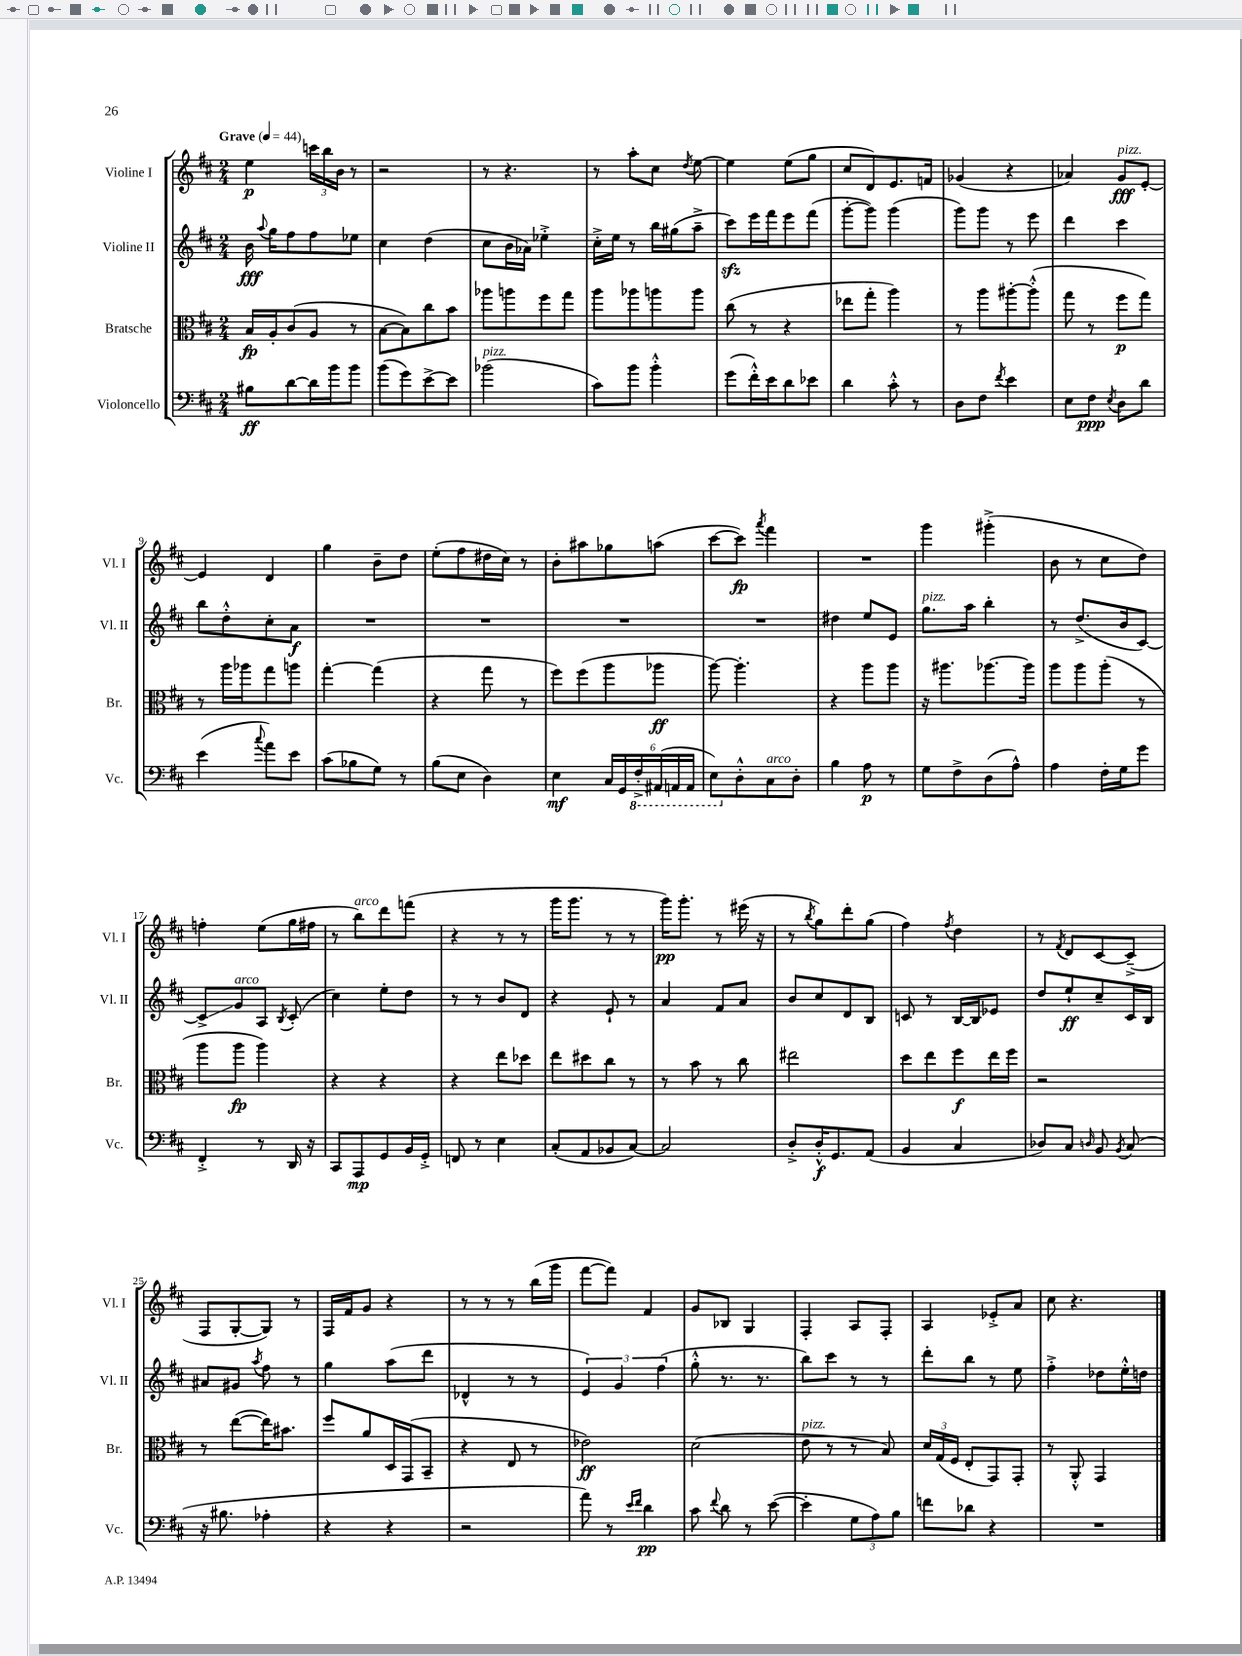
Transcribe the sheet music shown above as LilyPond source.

<<
\new StaffGroup <<
\new Staff = "s0" \with { instrumentName = "Violine I" shortInstrumentName = "Vl. I" } {
    \clef treble \key d \major \numericTimeSignature \time 2/4 \tempo "Grave" 4 = 44
    \autoBeamOff e''4\p \tuplet 3/2 { c'''16[ b''16 b'16] } r8 |
    r2 |
    r8 r4. |
    r8 a''8[-. cis''8] \acciaccatura { d''8 } e''8~ |
    e''4 e''8[( g''8] |
    cis''8[ d'8) e'8. f'16] |
    ges'4( r4 |
    aes'4) g'8[\fff^\markup { \italic "pizz." } e'8]~-. |
    e'4 d'4 |
    g''4 b'8[-- d''8] |
    e''8[-.( fis''8 dis''16 cis''16]) r8 |
    b'8[-. ais''8 ges''8 a''8]( |
    cis'''8[~ cis'''8]\fp) \acciaccatura { a'''8 } fis'''4 |
    R2 |
    g'''4 gis'''4-.->( |
    b'8 r8 cis''8[ d''8]) |
    f''4-. e''8[( g''16 fis''16] |
    r8 b''8[^\markup { \italic "arco" }) d'''8 f'''8]( |
    r4 r8 r8 |
    g'''16[ g'''8.] r8 r8 |
    g'''16[\pp) g'''8.]-. r8 eis'''16( r16 |
    r8 \acciaccatura { b''8 } g''8[) d'''8-. g''8]( |
    fis''4) \acciaccatura { fis''8 } d''4 |
    r8 \acciaccatura { fis'8 } d'8[ cis'8~ cis'8]--->( |
    fis8[ g8~-. g8]) r8 |
    fis16[ fis'16 g'8] r4 |
    r8 r8 r8 b''16[( g'''16] |
    fis'''8[~ fis'''8]) fis'4 |
    g'8[ bes8] g4 |
    fis4-. a8[ fis8]-. |
    a4 ees'8[-.-> a'8] |
    cis''8 r4. \bar "|." |
}
\new Staff = "s1" \with { instrumentName = "Violine II" shortInstrumentName = "Vl. II" } {
    \clef treble \key d \major \numericTimeSignature \time 2/4
    \autoBeamOff b'16\fff \appoggiatura { a''8 } g''16[ fis''8 fis''8 ees''8] |
    cis''4 d''4( |
    cis''8[ b'16 aes'16]) ees''4-.-> |
    cis''16[-.-> e''16] r8 b''16[ gis''16( a''8]---> |
    cis'''8[\sfz) e'''16 fis'''16 e'''8 fis'''8]( |
    g'''8[~-. g'''8]) g'''4( |
    g'''8[) g'''8] r8 e'''8 |
    d'''4 cis'''4 |
    b''8[ d''8-.-^ cis''8-. a'8]\f |
    R2 |
    R2 |
    R2 |
    R2 |
    dis''4 e''8[ e'8] |
    g''8.[^\markup { \italic "pizz." } a''16] b''4-. |
    r8 d''8.[->( b'16 cis'8]~) |
    cis'8[->\glissando g'8^\markup { \italic "arco" } a8] \acciaccatura { b8 } cis'8-.( |
    cis''4) e''8[-. d''8] |
    r8 r8 b'8[ d'8] |
    r4 e'8-! r8 |
    a'4 fis'8[ a'8] |
    b'8[ cis''8 d'8 b8] |
    c'8 r8 b16[~ b16 ees'8] |
    d''8[ e''8-!\ff cis''8-- cis'16 b16] |
    ais'8[ gis'8] \acciaccatura { a''8 } fis''8 r8 |
    g''4 a''8[( d'''8] |
    des'4-^ r8 r8 |
    \tuplet 3/2 { e'4) g'4 fis''4( } |
    g''8-.-^ r8. r8. |
    b''8[) cis'''8] r8 r8 |
    d'''8[-. b''8] r8 e''8 |
    fis''4-.-> des''8[ e''16-.-^ d''16] \bar "|." |
}
\new Staff = "s2" \with { instrumentName = "Bratsche" shortInstrumentName = "Br." } {
    \clef alto \key d \major \numericTimeSignature \time 2/4
    \autoBeamOff b16[\fp a16-. cis'8( a8] r8 |
    b8[~ b8) cis''8 b'8] |
    aes''8[ a''8 fis''8 g''8] |
    a''8[ aes''8 a''8 a''8] |
    cis''8( r8 r4 |
    ees''8[ g''8]-. a''4) |
    r8 a''8[ ais''8~-. ais''8]-.-^( |
    g''8 r8 fis''8[\p g''8]) |
    r8 a''16[ aes''16 g''8 a''8] |
    g''4~-. g''4( |
    r4 g''8 r8 |
    fis''8[) fis''8( a''8 aes''8]\ff |
    a''8~) a''4.-. |
    r4 a''8[ a''8] |
    r16 ais''8.[ aes''8.~ aes''16] |
    a''8[ a''8 a''8]-.( r8 |
    a''8[ a''8]\fp a''4) |
    r4 r4 |
    r4 e''8[ des''8] |
    e''8[ dis''8 cis''8] r8 |
    r8 b'8 r8 cis''8 |
    eis''2 |
    d''8[ e''8 fis''8\f e''16 fis''16] |
    r2 |
    r8 e''8[~( e''16) bis'8.] |
    fis''8[ a'8 d16 g,16( b,8]-- |
    r4 e8 r8 |
    ees'2\ff) |
    d'2( |
    e'8^\markup { \italic "pizz." } r8 r8 b8) |
    \tuplet 3/2 { d'16[ g16( fis16] } e8[-. g,8) g,8]-. |
    r8 a,8-.-^ g,4 \bar "|." |
}
\new Staff = "s3" \with { instrumentName = "Violoncello" shortInstrumentName = "Vc." } {
    \clef bass \key d \major \numericTimeSignature \time 2/4
    \autoBeamOff bis8[\ff d'8~ d'16 b'16 b'8] |
    b'8[( g'8) e'8~-> e'8] |
    bes'2^\markup { \italic "pizz." }( |
    cis'8[) b'8] b'4-.-^ |
    g'8[( fis'16-.-^) e'16 d'8 ees'8] |
    d'4 cis'8-.-^ r8 |
    d8[ fis8] \acciaccatura { fis'8 } e'4 |
    e8[ fis8]\ppp \acciaccatura { e8 } d8[ d'8] |
    e'4( \appoggiatura { cis''8 } a'8[) e'8] |
    cis'8[( bes8 g8]) r8 |
    b8[( e8] d4) |
    e4\mf \tuplet 6/4 { cis16[ g,16 \ottava #-1 fis,16-.-> ais,,16( a,,16 a,,16] } |
    e,8[) \ottava #0 d8-.-^ cis8^\markup { \italic "arco" } d8]-. |
    b4 a8\p r8 |
    g8[ fis8-> d8( a8]-^) |
    a4 fis16[-. g16 g'8] |
    fis,4-.-> r8 d,16 r16 |
    cis,8[ a,,8\mp g,8 b,16 g,16]-.-> |
    f,8 r8 e4 |
    cis8[-.( a,8 bes,8 cis8]~) |
    cis2 |
    d8[-.-> d16-.-^\f g,8. a,8]( |
    b,4 cis4 |
    des8[) cis8] \grace { d16 } b,8 \acciaccatura { b,8 } cis8( |
    r16 bis8. aes4-. |
    r4 r4 |
    r2 |
    a'8) r8 \grace { e'16[ fis'16] } d'4\pp |
    cis'8 \appoggiatura { fis'8 } d'8 r8 e'8~( |
    e'4-. \tuplet 3/2 { g8[ a8) b8] } |
    f'8[ des'8] r4 |
    R2 \bar "|." |
}
>>
>>
